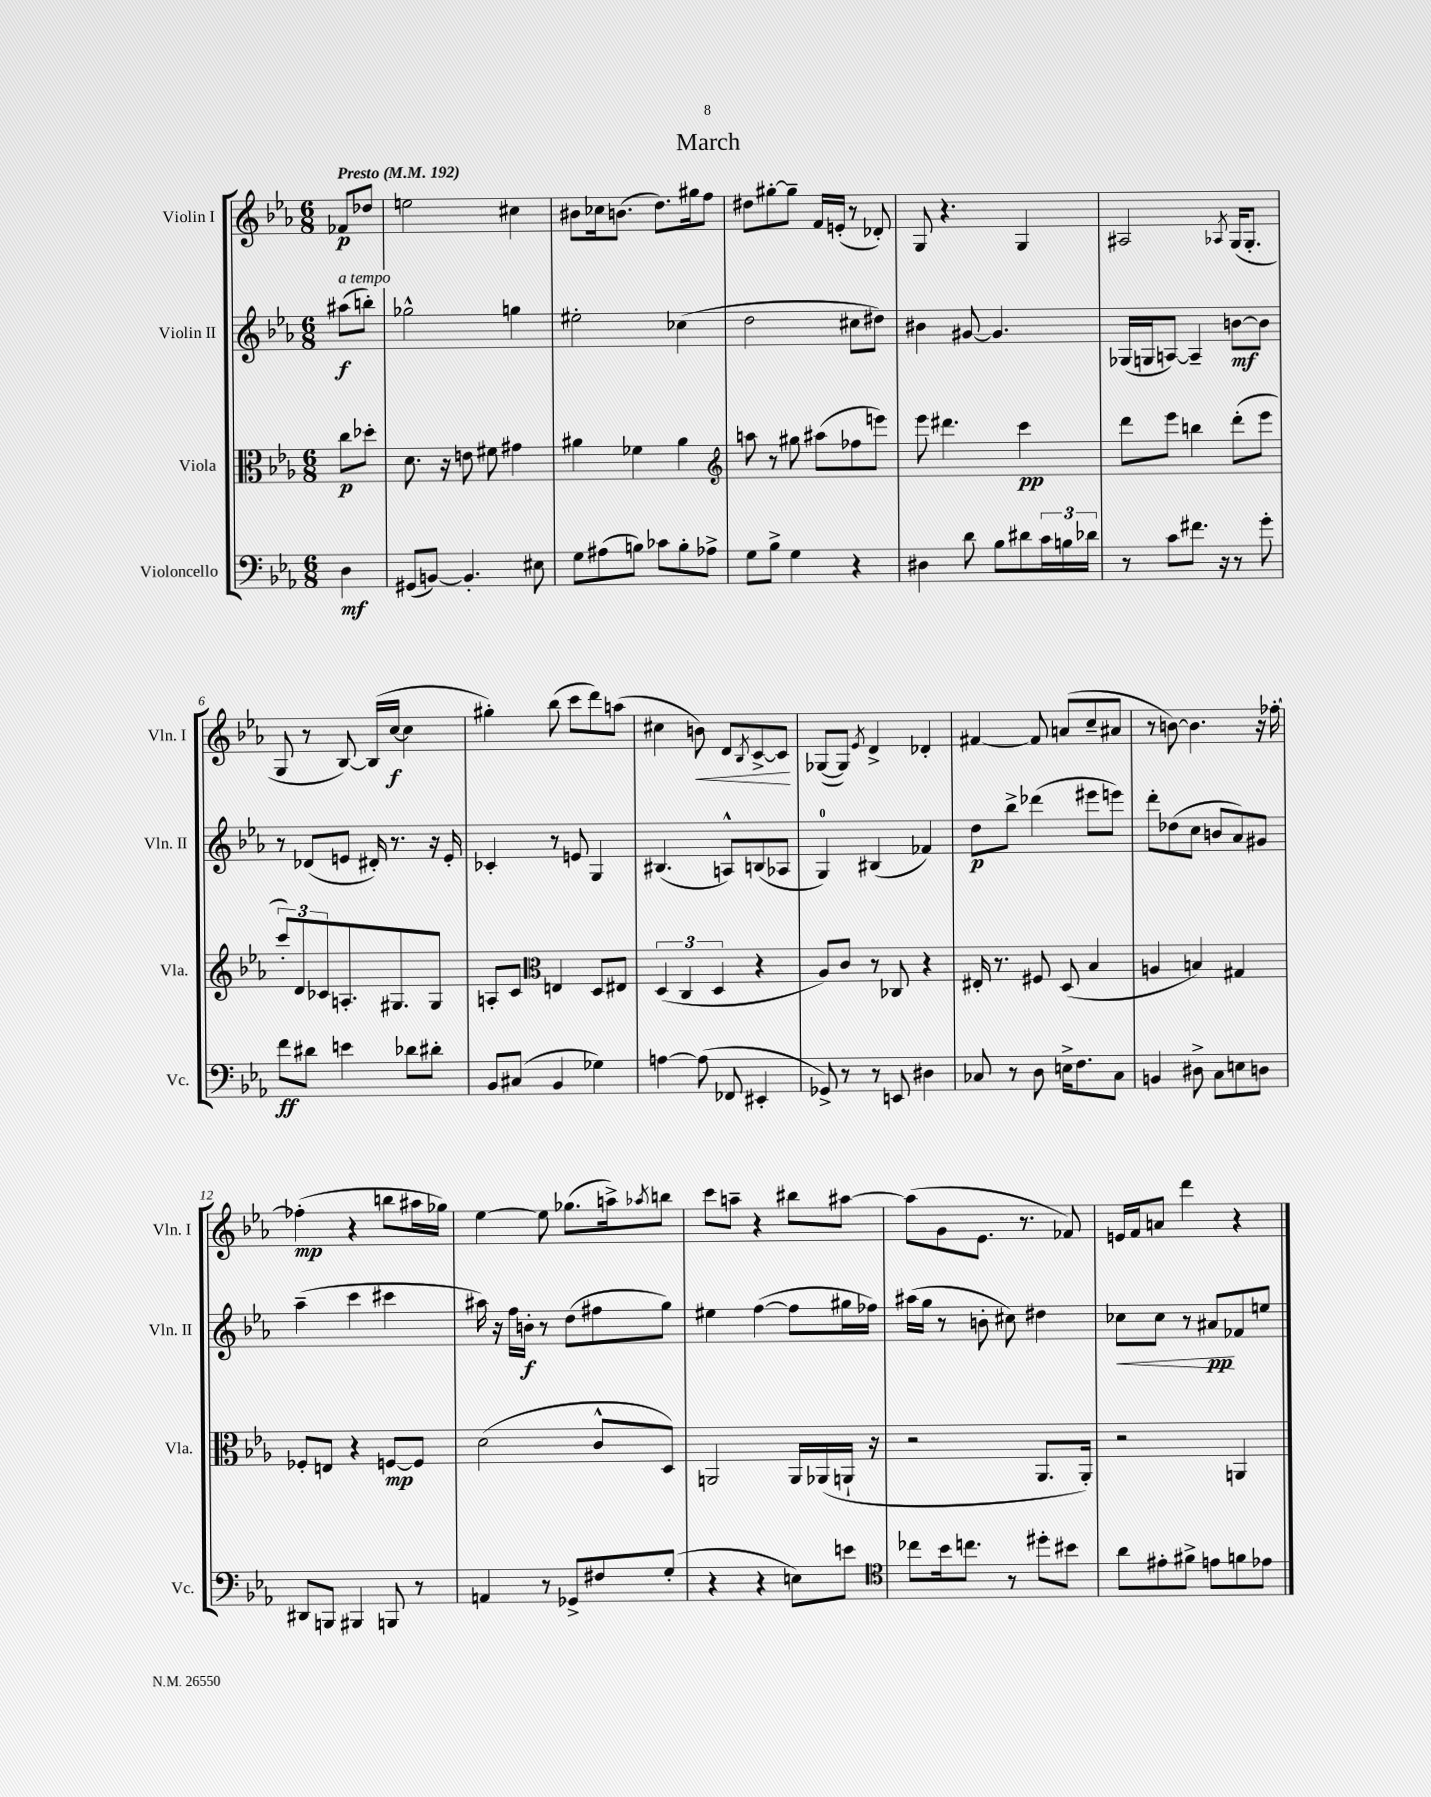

**kern	**dynam	**kern	**dynam	**kern	**dynam	**kern	**dynam
*part4	*part4	*part3	*part3	*part2	*part2	*part1	*part1
*staff4	*staff4	*staff3	*staff3	*staff2	*staff2	*staff1	*staff1
*I"Violoncello	*	*I"Viola	*	*I"Violin II	*	*I"Violin I	*
*I'Vc.	*	*I'Vla.	*	*I'Vln. II	*	*I'Vln. I	*
*clefF4	*	*clefC3	*	*clefG2	*	*clefG2	*
*k[b-e-a-]	*	*k[b-e-a-]	*	*k[b-e-a-]	*	*k[b-e-a-]	*
*M6/8	*	*M6/8	*	*M6/8	*	*M6/8	*
*MM192	*	*MM192	*	*MM192	*	*MM192	*
=	=	=	=	=	=	=	=
!	!	!	!	!	!	!LO:TX:a:B:t=Presto	!
!	!	!	!	!LO:TX:a:i:t=a tempo	!	!	!
4D\	mf	8cc\L	p	(8aa#X\L	f	8f-X/L	p
.	.	8dd-X'\J	.	8bbn'\J)	.	8dd-X/J	.
=1	=1	=1	=1	=1	=1	=1	=1
(8GG#X/L	.	8.d\	.	2gg-X^^\	.	2een\	.
[8BBn/J)	.	.	.	.	.	.	.
.	.	16r	.	.	.	.	.
4.BB'/]	.	8en\	.	.	.	.	.
.	.	8f#X\	.	.	.	.	.
.	.	4g#X\	.	4ggn\	.	4cc#X\	.
8E#X\	.	.	.	.	.	.	.
=2	=2	=2	=2	=2	=2	=2	=2
8G\L	.	4a#X\	.	2ee#X'\	.	8b#X\L	.
(8A#X\	.	.	.	.	.	16cc-X\k	.
.	.	.	.	.	.	(8.bn\J	.
8Bn\J)	.	4f-X\	.	.	.	.	.
8c-X\L	.	.	.	.	.	8.dd\L)	.
8B'\	.	4a#\	.	(4cc-X\	.	.	.
.	.	.	.	.	.	16gg#X\k	.
8A-X^\J	.	.	.	.	.	8ff\J	.
=3	=3	=3	=3	=3	=3	=3	=3
*	*	*clefG2	*	*	*	*	*
8G\L	.	8aan\	.	2dd\	.	8dd#X\L	.
8B-^\J	.	8r	.	.	.	[8gg#X'\	.
4G\	.	8gg#X\	.	.	.	8gg#~\J]	.
.	.	(8aa#X\L	.	.	.	16f/LL	.
.	.	.	.	.	.	(16en'/JJ	.
4r	.	8ff-X\	.	8cc#X\L	.	8r	.
.	.	8eeen\J)	.	8dd#X\J)	.	8d-X'/)	.
=4	=4	=4	=4	=4	=4	=4	=4
4D#X\	.	8eee-\	.	4b#X\	.	8G/	.
.	.	4.ddd#X\	.	.	.	4.r	.
8d\	.	.	.	[8g#X/	.	.	.
8B-\L	.	.	.	4.g#/]	.	.	.
8d#X\	.	4ccc\	pp	.	.	4G/	.
24c\L	.	.	.	.	.	.	.
24Bn\	.	.	.	.	.	.	.
24d-X\JJ	.	.	.	.	.	.	.
=5	=5	=5	=5	=5	=5	=5	=5
8r	.	8ddd\L	.	(16G-X/LL	.	2A#X/	.
.	.	.	.	16Gn/J	.	.	.
8c\L	.	8eee-\J	.	[8An/J)	.	.	.
8.f#X\J	.	4bbn\	.	4A~/]	.	.	.
16r	.	.	.	.	.	.	.
.	.	.	.	.	.	8qA-X/	.
8r	.	(8ddd'\L	.	[8bn\L	mf	(16G/KL	.
.	.	.	.	.	.	8.G'/J	.
8g'\	.	8eee-\J	.	8b\J]	.	.	.
!!LO:LB:g=z
=6	=6	=6	=6	=6	=6	=6	=6
8f\L	ff	12ccc'/L)	.	8r	.	8G/	.
.	.	12d/	.	.	.	.	.
8d#X\J	.	.	.	(8d-X/L	.	8r	.
.	.	12c-X/	.	.	.	.	.
4en\	.	8.An'/	.	8en/J	.	[8B-/)	.
.	.	.	.	16d#X'/)	.	(16B-/LL]	.
.	.	8.G#X/	.	8.r	.	[16cc/JJ	f
8d-X\L	.	.	.	.	.	4cc\]	.
8d#X'\J	.	8G#/J	.	16r	.	.	.
.	.	.	.	16e'/	.	.	.
=7	=7	=7	=7	=7	=7	=7	=7
8BB-/L	.	8An'/L	.	4c-X'/	.	4gg#X'\)	.
(8C#X/J	.	8c/J	.	.	.	.	.
*	*	*clefC3	*	*	*	*	*
4BB-/	.	4En/	.	8r	.	(8bb-\	.
.	.	.	.	8en/	.	8ccc\L	.
4G-X\)	.	8D/L	.	4G/	.	8ddd\)	.
.	.	8E#X/J	.	.	.	(8aan\J	.
=8	=8	=8	=8	=8	=8	=8	=8
[4An\	.	(6D/	.	(4.B#X/	.	4cc#X\	.
.	.	6C/	.	.	.	.	.
!	!	!	!	!	!	!	!LO:HP:b
(8A\]	.	.	.	.	.	8bn\)	<
.	.	6D/	.	.	.	.	.
8FF-X/	.	.	.	8An^^/L)	.	8d/L	.
.	.	.	.	.	.	8qB-/	.
4EE#X'/	.	4r	.	(8Bn/	.	[8c^/	.
.	.	.	.	8A-X/J	.	8c/J]	.
.	.	.	.	.	.	.	[
=9	=9	=9	=9	=9	=9	=9	=9
8GG-X^/)	.	8A-/L)	.	4G/)	.	([8G-X/L	.
8r	.	8c/J	.	.	.	8G-/J])	.
.	.	.	.	.	.	8qe-/	.
8r	.	8r	.	(4B#X/	.	4d^/	.
8EEn/	.	8C-X/	.	.	.	.	.
4D#X\	.	4r	.	4f-X/)	.	4d-X'/	.
=10	=10	=10	=10	=10	=10	=10	=10
8C-X/	.	16E#X'/	.	8dd\L	p	[4f#X/	.
.	.	8.r	.	.	.	.	.
8r	.	.	.	8bb-^\J	.	.	.
8D\	.	8F#X/	.	(4ddd-X\	.	8f#/]	.
16En^\KL	.	(8D/	.	.	.	(8an/L	.
8.F\	.	.	.	.	.	.	.
.	.	4B-/	.	8eee#X\L	.	8cc~/	.
8C-\J	.	.	.	8eeen\J)	.	8a#X/J	.
=11	=11	=11	=11	=11	=11	=11	=11
4BBn/	.	4An/	.	8ddd'\L	.	8r	.
.	.	.	.	(8dd-X\	.	[8bn\)	.
8D#X^\	.	4Bn/)	.	8cc\J	.	4.b\]	.
8C\L	.	.	.	8bn/L	.	.	.
8En\	.	4G#X/	.	8a-/)	.	.	.
8Dn\J	.	.	.	8g#X/J	.	16r	.
.	.	.	.	.	.	[16ff-X'\	.
!!LO:LB:g=z
=12	=12	=12	=12	=12	=12	=12	=12
8DD#X/L	.	8F-X'/L	.	(4aa-~\	.	(4ff-X'\]	mp
8BBBn/J	.	8En/J	.	.	.	.	.
4BBB#X/	.	4r	.	4ccc\	.	4r	.
8BBBn/	.	[8Fn/L	mp	4ccc#X\	.	8bbn\L	.
8r	.	8F/J]	.	.	.	16aa#X\L	.
.	.	.	.	.	.	16gg-X\JJ)	.
=13	=13	=13	=13	=13	=13	=13	=13
4AAn/	.	(2d\	.	16aa#X\)	.	[4ee-\	.
.	.	.	.	16r	.	.	.
.	.	.	.	16ff\LL	.	.	.
.	.	.	.	16bn'\JJ	f	.	.
8r	.	.	.	8r	.	8ee-\]	.
8GG-X^/L	.	.	.	(8dd\L	.	(8.gg-X\L	.
8F#X/	.	8c^^/L	.	8ff#X\	.	.	.
.	.	.	.	.	.	16aan^\k)	.
.	.	.	.	.	.	8qaa-X/	.
(8G'/J	.	8D/J)	.	8gg\J)	.	8bbn\J	.
=14	=14	=14	=14	=14	=14	=14	=14
4r	.	2AAn/	.	4ee#X\	.	8ccc\L	.
.	.	.	.	.	.	8aan~\J	.
4r	.	.	.	([4ff\	.	4r	.
8En\L)	.	16AA/LL	.	8ff\L]	.	8bb#X\L	.
.	.	(16AA-X/	.	.	.	.	.
8en\J	.	16AAn`/JJ	.	16gg#X\L	.	[8aa#X\J	.
.	.	16r	.	16ff-X\JJ)	.	.	.
=15	=15	=15	=15	=15	=15	=15	=15
*clefC4	*	*	*	*	*	*	*
8cc-X\L	.	2r	.	(16aa#X\LL	.	(8aa#\L]	.
.	.	.	.	16gg\JJ	.	.	.
16b-\k	.	.	.	8r	.	8g\	.
8.ccn\J	.	.	.	.	.	.	.
.	.	.	.	8bn'\	.	8.e-\J	.
8r	.	.	.	8cc#X\)	.	.	.
.	.	.	.	.	.	8.r	.
8dd#X'\L	.	8.AA-/L	.	4dd#X\	.	.	.
8b#X\J	.	.	.	.	.	8f-X/)	.
.	.	16AA-'/Jk)	.	.	.	.	.
=16	=16	=16	=16	=16	=16	=16	=16
!	!	!	!	!	!LO:HP:b	!	!
8a-\L	.	2r	.	8cc-X\L	<	16en/LL	.
.	.	.	.	.	.	16f/J	.
8e#X'\	.	.	.	8cc-\J	.	8an/J	.
8f#X^\J	.	.	.	8r	.	4ddd\	.
8en\L	.	.	.	8a#X/L	pp	.	.
8fn\	.	4AAn/	.	8f-X/	[	4r	.
8e-X\J	.	.	.	8een/J	.	.	.
==	==	==	==	==	==	==	==
*-	*-	*-	*-	*-	*-	*-	*-
